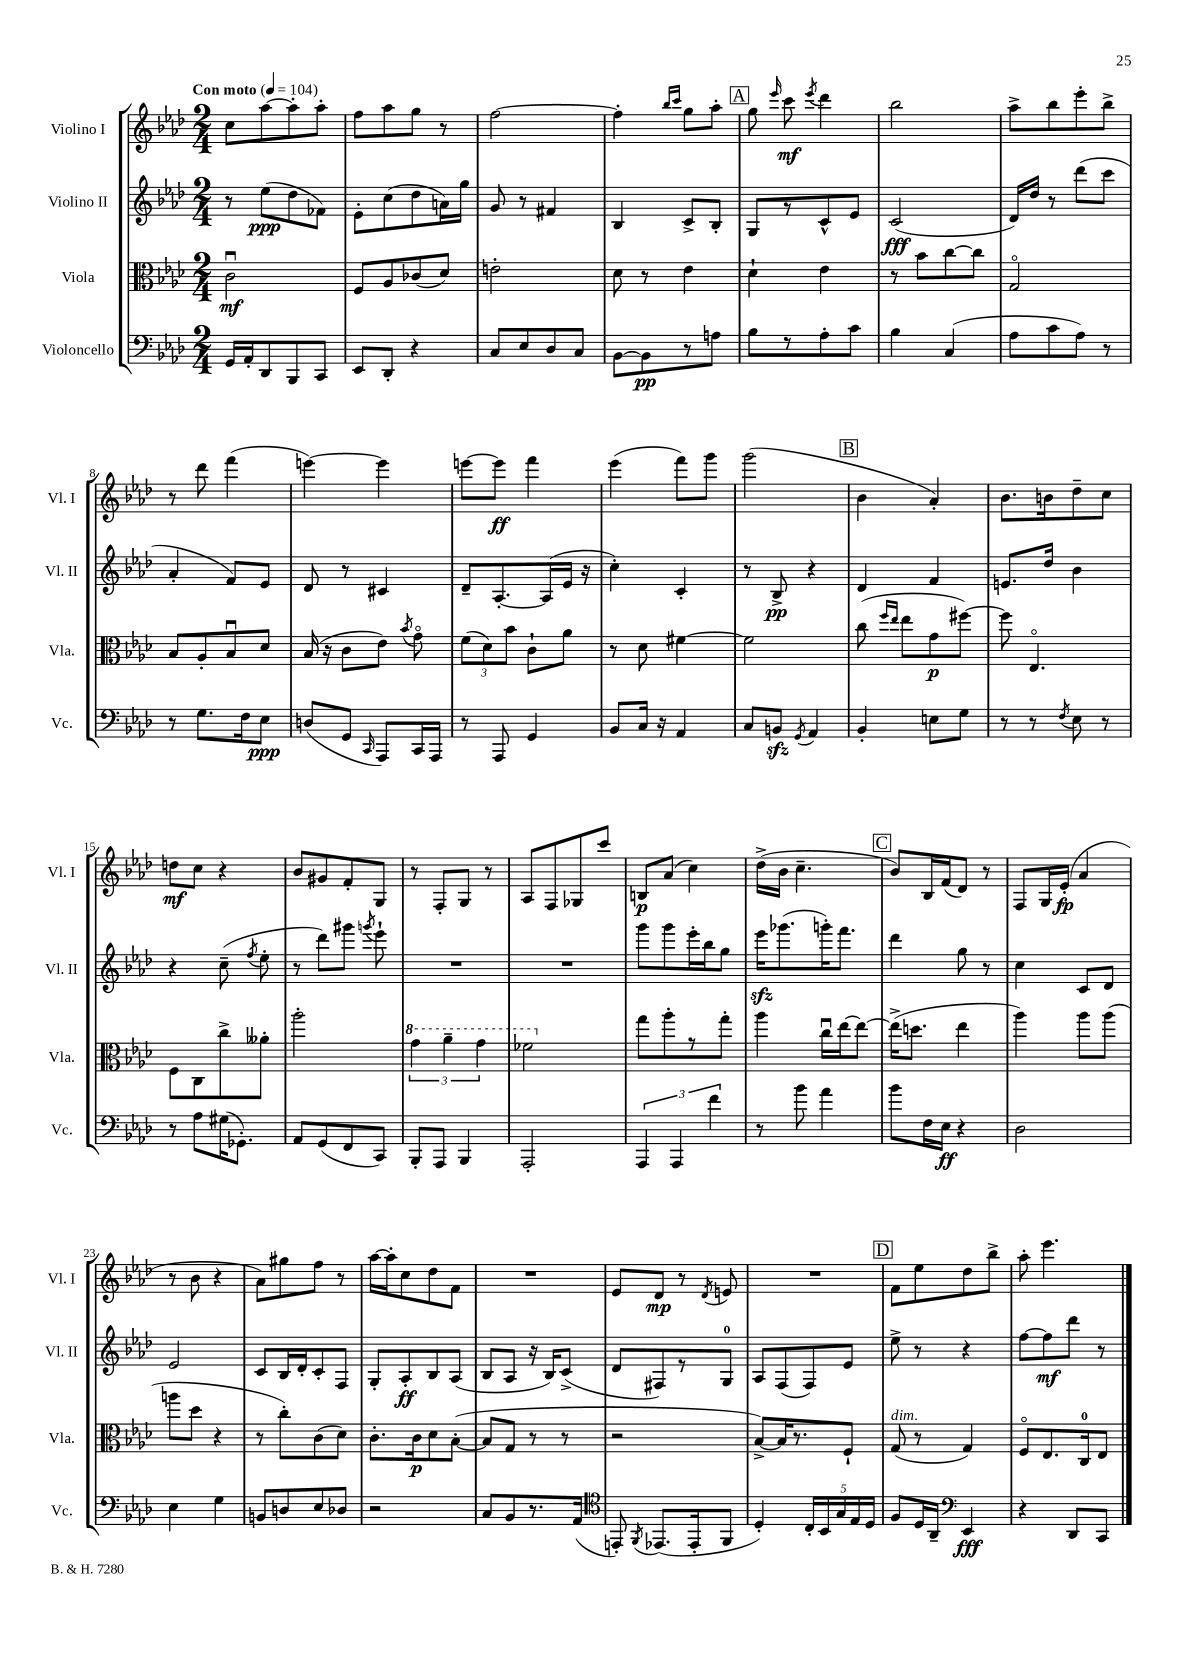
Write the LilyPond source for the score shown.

<<
\new StaffGroup <<
\new Staff = "s0" \with { instrumentName = "Violino I" shortInstrumentName = "Vl. I" } {
    \clef treble \key aes \major \numericTimeSignature \time 2/4 \tempo "Con moto" 4 = 104
    \autoBeamOff c''8[ aes''8~ aes''8-. aes''8]-. |
    f''8[ aes''8 g''8] r8 |
    f''2~ |
    f''4-. \grace { bes''16[ c'''16] } g''8[ aes''8]-. |
    \mark \markup { \box "A" } g''8 \grace { ees'''16 } c'''8\mf \acciaccatura { ees'''8 } des'''4 |
    bes''2 |
    aes''8[-> bes''8 ees'''8-. bes''8]-> |
    r8 des'''8 f'''4( |
    e'''4~) e'''4 |
    e'''8[~ e'''8]\ff f'''4 |
    ees'''4( f'''8[) g'''8] |
    g'''2( |
    \mark \markup { \box "B" } bes'4 aes'4-.) |
    bes'8.[ b'16 des''8-- c''8] |
    d''8[\mf c''8] r4 |
    bes'8[ gis'8 f'8-. g8] |
    r8 f8[-. g8] r8 |
    aes8[ f8 ges8 c'''8] |
    b8[\p aes'8]( c''4) |
    des''16[->( bes'16] c''4.-- |
    \mark \markup { \box "C" } bes'8[) bes16 f'16( des'8]) r8 |
    f8[ g16 ees'16]-.\fp( aes'4 |
    r8 bes'8 r4 |
    aes'8[) gis''8 f''8] r8 |
    aes''16[~ aes''16-. c''8 des''8 f'8] |
    R2 |
    ees'8[ des'8]\mp r8 \acciaccatura { des'8 } e'8 |
    R2 |
    \mark \markup { \box "D" } f'8[ ees''8 des''8 bes''8]-> |
    aes''8-. ees'''4. \bar "|." |
}
\new Staff = "s1" \with { instrumentName = "Violino II" shortInstrumentName = "Vl. II" } {
    \clef treble \key aes \major \numericTimeSignature \time 2/4
    \autoBeamOff r8 ees''8[\ppp( des''8 fes'8]) |
    ees'8[-. c''8( des''8 a'16) g''16] |
    g'8 r8 fis'4 |
    bes4 c'8[-> bes8]-. |
    \mark \markup { \box "A" } g8[ r8 c'8-^ ees'8] |
    c'2\fff( |
    des'16[) des''16] r8 des'''8[( c'''8] |
    aes'4-. f'8[) ees'8] |
    des'8 r8 cis'4 |
    des'8[-- aes8.~-. aes16( ees'16] r16 |
    c''4-.) c'4-. |
    r8 bes8->\pp r4 |
    \mark \markup { \box "B" } des'4 f'4 |
    e'8.[ des''16] bes'4 |
    r4 c''8--( \acciaccatura { f''8 } ees''8-. |
    r8 des'''8[) gis'''8] \acciaccatura { g'''8 } ees'''8-! |
    R2 |
    R2 |
    g'''8[ g'''8 ees'''16-. bes''16 g''8] |
    ees'''16[\sfz ges'''8.( g'''16-.) f'''8.] |
    \mark \markup { \box "C" } des'''4 g''8 r8 |
    c''4 c'8[ des'8] |
    ees'2 |
    c'8[ bes16 des'16-. c'8-. f8] |
    g8[-. aes8-.\ff bes8 aes8]( |
    bes8[ aes8] r16 bes16[) c'8]->( |
    des'8[ fis8) r8 g8]-0 |
    aes8[ f8( f8) ees'8] |
    \mark \markup { \box "D" } ees''8-> r8 r4 |
    f''8[~ f''8\mf des'''8] r8 \bar "|." |
}
\new Staff = "s2" \with { instrumentName = "Viola" shortInstrumentName = "Vla." } {
    \clef alto \key aes \major \numericTimeSignature \time 2/4
    \autoBeamOff c'2\downbow\mf |
    f8[ aes8 ces'8( des'8]) |
    e'2-. |
    des'8 r8 ees'4 |
    \mark \markup { \box "A" } des'4-! ees'4 |
    r8 bes'8[ c''8~ c''8] |
    g2\flageolet |
    bes8[ aes8-. bes8\downbow des'8] |
    bes16( r16 c'8[ ees'8]) \acciaccatura { bes'8 } g'8\flageolet |
    \tuplet 3/2 { f'8[( des'8) bes'8] } c'8[-! aes'8] |
    r8 des'8 fis'4~ |
    fis'2 |
    \mark \markup { \box "B" } c''8( \grace { f''16[ ees''16] } ees''8[ g'8\p fis''8]~) |
    fis''8 ees4.\flageolet |
    f8[ c8 c''8-> aeses'8]-. |
    aes''2-. |
    \tuplet 3/2 { \ottava #1 g''4 aes''4-- g''4 } |
    fes''2 \ottava #0 |
    g''8[ aes''8-. r8 g''8]-. |
    aes''4 c''16[\downbow ees''16~ ees''8]~ |
    \mark \markup { \box "C" } ees''16[->( d''8.] ees''4 |
    aes''4) aes''8[ aes''8]( |
    a''8[ des''8] r4 |
    r8 c''8[-.) c'8( des'8]) |
    c'8.[-. c'16\p des'8 bes8]~-.( |
    bes8[ g8] r8 r8 |
    r2 |
    bes8[~->) bes16 r8. f8]-! |
    \mark \markup { \box "D" } g8^\markup { \italic "dim." }( r8 g4) |
    f8[\flageolet ees8. c16-0 ees8] \bar "|." |
}
\new Staff = "s3" \with { instrumentName = "Violoncello" shortInstrumentName = "Vc." } {
    \clef bass \key aes \major \numericTimeSignature \time 2/4
    \autoBeamOff g,16[ aes,16-. des,8 bes,,8 c,8] |
    ees,8[ des,8]-. r4 |
    c8[ ees8 des8 c8] |
    bes,8[~ bes,8\pp r8 a8] |
    \mark \markup { \box "A" } bes8[ r8 aes8-. c'8] |
    bes4 c4( |
    aes8[ c'8 aes8]) r8 |
    r8 g8.[ f16 ees8]\ppp |
    d8[( g,8] \grace { c,16 } aes,,8[) c,16 aes,,16] |
    r8 aes,,8 g,4 |
    bes,8[ c16] r16 aes,4 |
    c8[ b,8]\sfz \acciaccatura { g,8 } aes,4 |
    \mark \markup { \box "B" } bes,4-. e8[ g8] |
    r8 r8 \acciaccatura { f8 } ees8 r8 |
    r8 aes8[ gis16( ges,8.]-.) |
    aes,8[ g,8( f,8 c,8]) |
    bes,,8[-. aes,,8] bes,,4 |
    aes,,2-. |
    \tuplet 3/2 { aes,,4 aes,,4 f'4 } |
    r8 bes'8 aes'4 |
    \mark \markup { \box "C" } bes'8[ f16 ees16]\ff r4 |
    des2 |
    ees4 g4 |
    b,8[ d8 ees8 des8] |
    r2 |
    c8[ bes,8 r8. aes,16]( |
    \clef tenor e,8-.) \acciaccatura { f,8 } ees,8.[( ees,16-. f,8] |
    des4-.) \tuplet 5/4 { c16[-. bes,16 g16 ees16 des16] } |
    \mark \markup { \box "D" } f8[ des16 aes,16]-- \clef bass ees,4\fff |
    r4 des,8[ c,8] \bar "|." |
}
>>
>>
